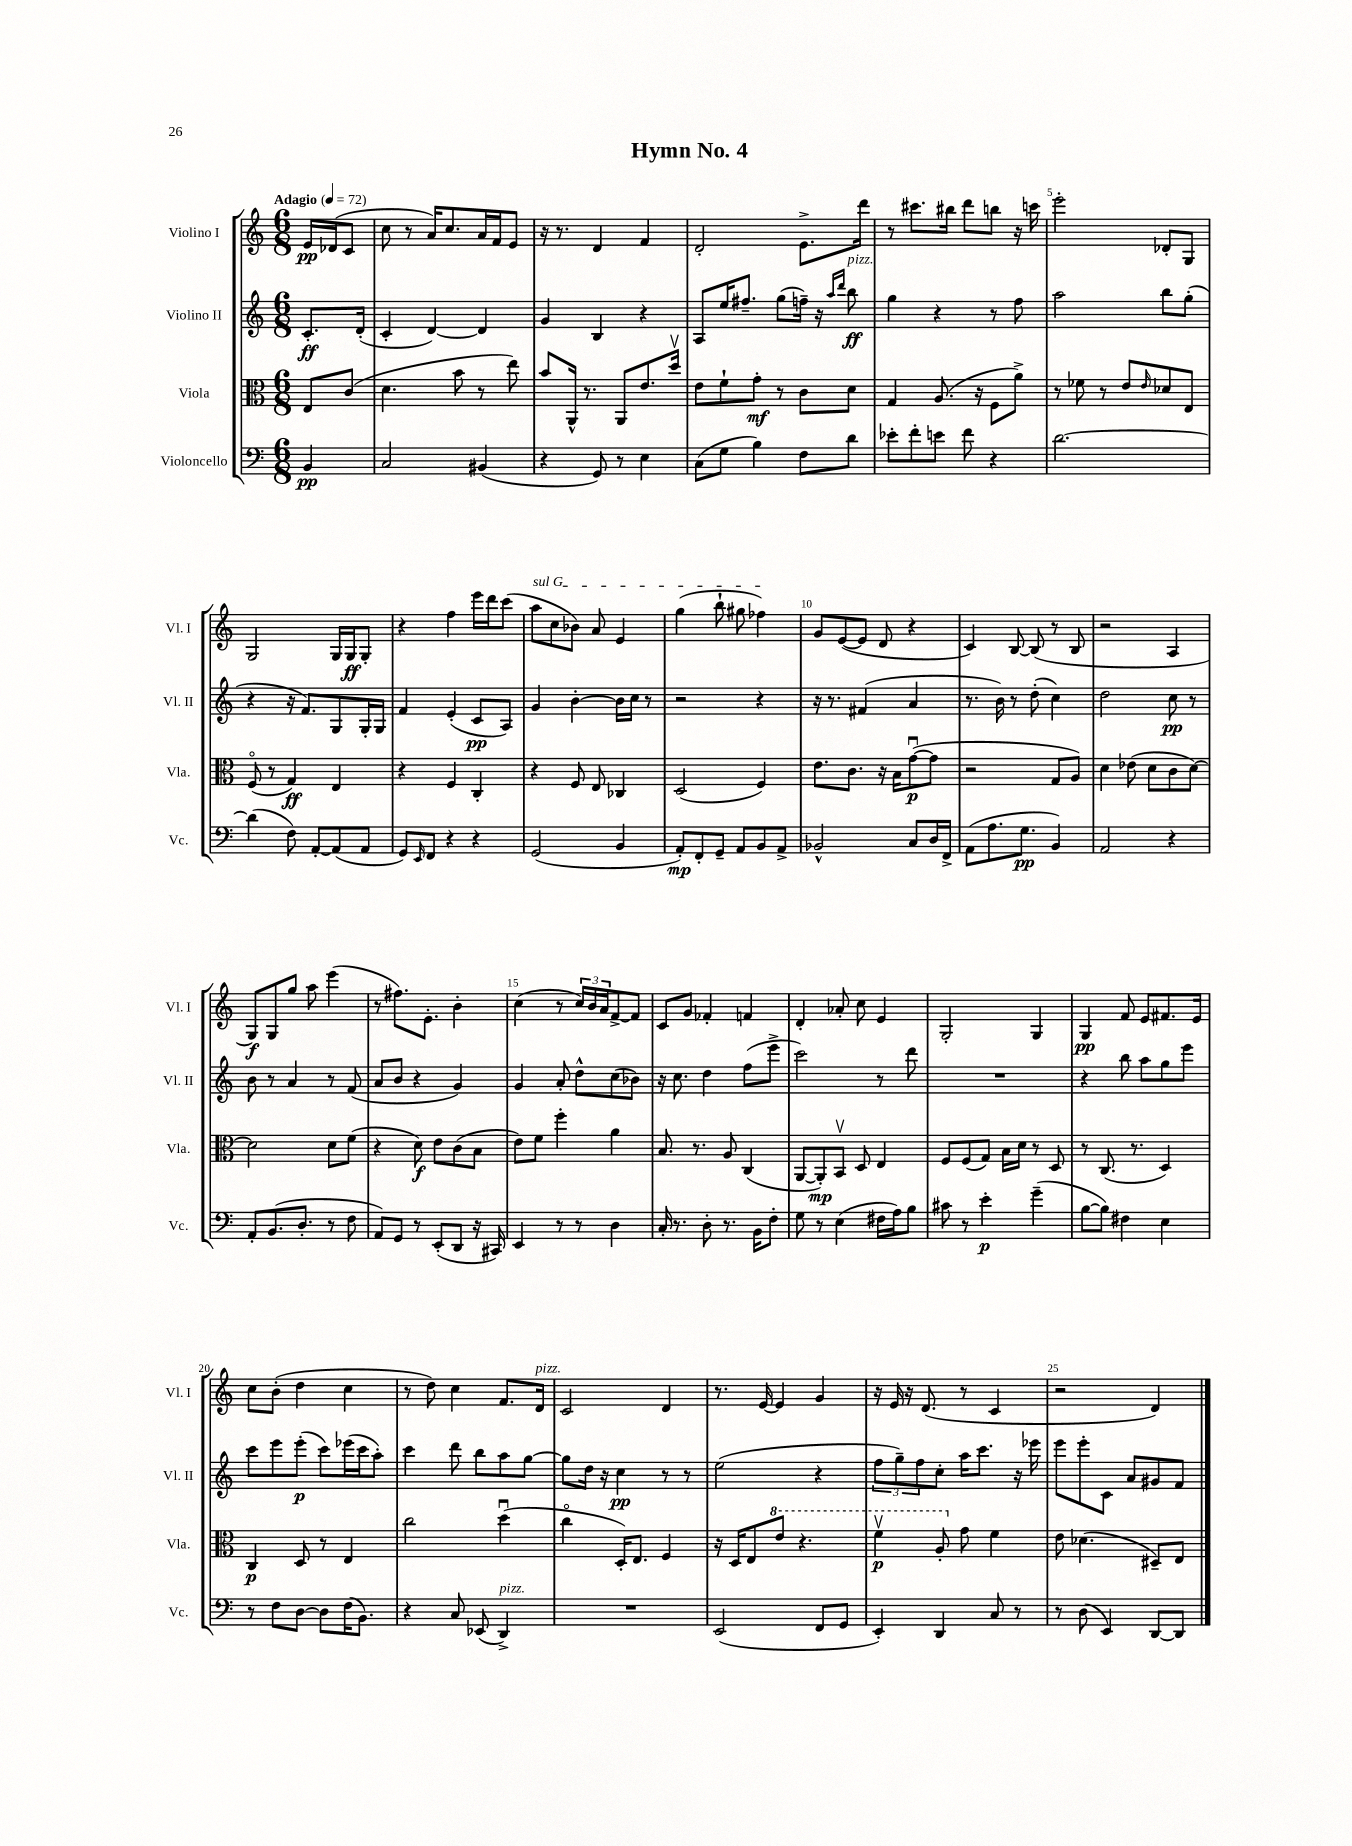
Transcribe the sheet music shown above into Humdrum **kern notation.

**kern	**kern	**kern	**kern
*staff4	*staff3	*staff2	*staff1
*clefF4	*clefC3	*clefG2	*clefG2
*k[]	*k[]	*k[]	*k[]
*M6/8	*M6/8	*M6/8	*M6/8
*MM72	*MM72	*MM72	*MM72
4BB/	8E/L	8.c'/L	16e/LL
.	.	.	(16d-/J
.	(8c/J	.	8c/J
.	.	(16d'/Jk	.
=	=	=	=
2C/	4.d\	4c'/	8cc\
.	.	.	8r
.	.	[4d/)	16a/LK)
.	.	.	8.cc/
.	8b\	.	.
(4BB#/	8r	4d/]	16a/L
.	.	.	16f/J
.	8ee\)	.	8e/J
=	=	=	=
4r	8b/L	4g/	16r
.	.	.	8.r
.	16AA^^/Jk	.	.
.	8.r	.	.
8GG/)	.	4B/	4d/
8r	8AA/L	.	.
4E\	8.e/	4r	4f/
.	16ddv/Jk	.	.
=	=	=	=
(8C\L	8e\L	8A/L	2d'/
8G\J	8f`\	16ee/K	.
.	.	8.ff#~/J	.
4B\)	8g'\J	.	.
.	8r	(8gg\L	.
8F\L	8c\L	16ff~\Jk)	8.e^\L
.	.	16r	.
.	.	16qqaa/LL	.
.	.	16qqddd/JJ	.
8d\J	8d\J	8bb\	.
.	.	.	16ddd\Jk
=	=	=	=
8e-'\L	4G/	4gg\	8r
8f'\	.	.	8.ccc#\L
8e\J	(8.A/	4r	.
.	.	.	16bb#\Jk
8f\	.	.	8ddd\L
.	16r	.	.
4r	8F\L	8r	8bb\J
.	8a^\J)	8ff\	16r
.	.	.	16ccc\
=	=	=	=
[2.d\	8r	2aa\	2eee'\
.	8f-\	.	.
.	8r	.	.
.	8e/L	.	.
.	16qqe/	.	.
.	8d-/	8bb\L	8d-'/L
.	8E/J	(8gg'\J	8G/J
=	=	=	=
(4d\]	(8Fo/	4r	2G/
.	8r	.	.
8F\)	4G/)	16r	.
.	.	8.f/L)	.
[8AA'/L	.	.	.
(8AA/]	4E/	8G/	16G/LL
.	.	.	16G/J
8AA/J	.	16G'/L	8G'/J
.	.	16G/JJ	.
=	=	=	=
8GG/L)	4r	4f/	4r
16qqEE/	.	.	.
8FF/J	.	.	.
4r	4F/	(4e'/	4ff\
4r	4C'/	8c/L	16eee\LL
.	.	.	16ddd\J
.	.	8A/J)	(8ccc\J
=	=	=	=
(2GG/	4r	4g/	8aa\L
.	.	.	8cc\
.	8F/	[4b'\	8b-\J)
.	8E/	.	8a/
4BB/	4C-/	16b\]LL	4e/
.	.	16cc\JJ	.
.	.	8r	.
=	=	=	=
8AA'/L)	(2D/	2r	(4gg\
8FF'/	.	.	.
8GG~/J	.	.	8bb`\
8AA/L	.	.	8gg#\
8BB/	4F/)	4r	4ff-\)
8AA^/J	.	.	.
=	=	=	=
2BB-^^/	8.e\L	16r	8g/L
.	.	8.r	.
.	.	.	([8e/
.	8.c\J	.	.
.	.	(4f#/	8e/]J
.	16r	.	8d/
.	16B\LK	.	.
8C/L	([8gu\	4a/	4r
16D/L	8g\]J	.	.
16FF^/JJ	.	.	.
=	=	=	=
(8AA\L	2r	8.r	4c/)
8.A\	.	.	.
.	.	16b\)	.
.	.	8r	[8B/
8.G\J	.	.	.
.	.	(8dd'\	(8B/]
4BB/)	8G/L	4cc\)	8r
.	8A/J)	.	8B/
=	=	=	=
2AA/	4d\	2dd\	2r
.	(8e-\	.	.
.	8d\L	.	.
4r	8c\	8cc\	4A/
.	[8d\J)	8r	.
=	=	=	=
8AA'/L	2d\]	8b\	8G/L)
(8.BB/	.	8r	8G/
.	.	4a/	8gg/J
8.D'/J	.	.	.
.	.	.	8aa\
8r	8d\L	8r	(4eee\
8F\	(8f\J	(8f/	.
=	=	=	=
8AA/L)	4r	8a/L	8r
8GG/J	.	8b/J	8.ff#\L)
8r	8d\)	4r	.
.	.	.	8.e'\J
(8EE'/L	8e\L	.	.
8DD/J	(8c\	4g/)	4b'\
16r	8B\J	.	.
16CC#/)	.	.	.
=	=	=	=
4EE/	8e\L)	4g/	(4cc\
.	8f\J	.	.
8r	4ff'\	8a'/	8r
8r	.	8dd^^\L	24cc/LL)
.	.	.	24b/
.	.	.	24a/J
4D\	4a\	(8cc\	[8f^/
.	.	8b-\J)	8f/]J
=	=	=	=
16C'/	8.B/	16r	8c/L
8.r	.	8.cc\	.
.	.	.	8g/J
.	8.r	.	.
8D'\	.	4dd\	4f-'/
8.r	8A/	.	.
.	(4C/	(8ff\L	4f/
16BB\LK	.	.	.
8F'\J	.	8eee^\J	.
=	=	=	=
8G\	[8AA/L	2ccc\)	4d'/
8r	8AA'/])	.	.
(4E\	8BBv/J	.	8a-'/
.	8D/	.	8cc\
16F#\LL	4E/	8r	4e/
16A\J)	.	.	.
8B\J	.	8ddd\	.
=	=	=	=
8c#\	8F/L	2.r	2G'/
8r	(8F/	.	.
4e'\	8G/J)	.	.
.	16B\LL	.	.
.	16d\JJ	.	.
(4g~\	8r	.	4G/
.	8D/	.	.
=	=	=	=
[8B\L	8r	4r	4G/
8B\]J)	(8.C/	.	.
4F#\	.	8bb\	8f/
.	8.r	.	.
.	.	8aa\L	8e/L
4E\	4D/)	8gg\	8.f#/
.	.	8eee\J	.
.	.	.	16e/Jk
=	=	=	=
8r	4C/	8ccc\L	8cc\L
8F\L	.	8eee\	(8b'\J
[8D\J	8D/	(8eee'\J	4dd\
8D\]L	8r	8ccc\L)	.
(16F\K	4E/	(16eee-\L	4cc\
8.BB\J)	.	16ccc\J	.
.	.	8aa'\J)	.
=	=	=	=
4r	2cc\	4ccc\	8r
.	.	.	8dd\)
8C/	.	8ddd\	4cc\
(8EE-/	.	8bb\L	.
4DD^/)	(4ddu\	8aa\	8.f/L
.	.	[8gg\J	.
.	.	.	16d/Jk
=	=	=	=
2.r	4cco\	8gg\]L	2c/
.	.	16dd\Jk	.
.	.	16r	.
.	16D'/LK)	4cc\	.
.	8.E/J	.	.
.	4F/	8r	4d/
.	.	8r	.
=	=	=	=
(2EE/	16r	(2ee\	8.r
.	16D/LK	.	.
.	8E/	.	.
.	.	.	[16e/
.	8ee/J	.	4e/]
.	4.r	.	.
8FF/L	.	4r	4g/
8GG/J	.	.	.
=	=	=	=
4EE'/)	4ffv\	12ff\L	16r
.	.	.	16e/
.	.	12gg~\)	.
.	.	.	16r
.	.	12ff\	.
.	.	.	(8.d/
4DD/	8a'/	8cc'\J	.
.	8g\	16aa\LK	8r
.	.	8.ccc\J	.
8C/	4f\	.	4c/
8r	.	16r	.
.	.	16eee-\	.
=	=	=	=
8r	8e\	8eee\L	2r
(8D\	(4.d-\	8eee'\	.
4EE/)	.	8c\J	.
.	.	8a/L	.
[8DD/L	8D#~/L)	8g#/	4d/)
8DD/]J	8E/J	8f/J	.
==	==	==	==
*-	*-	*-	*-
